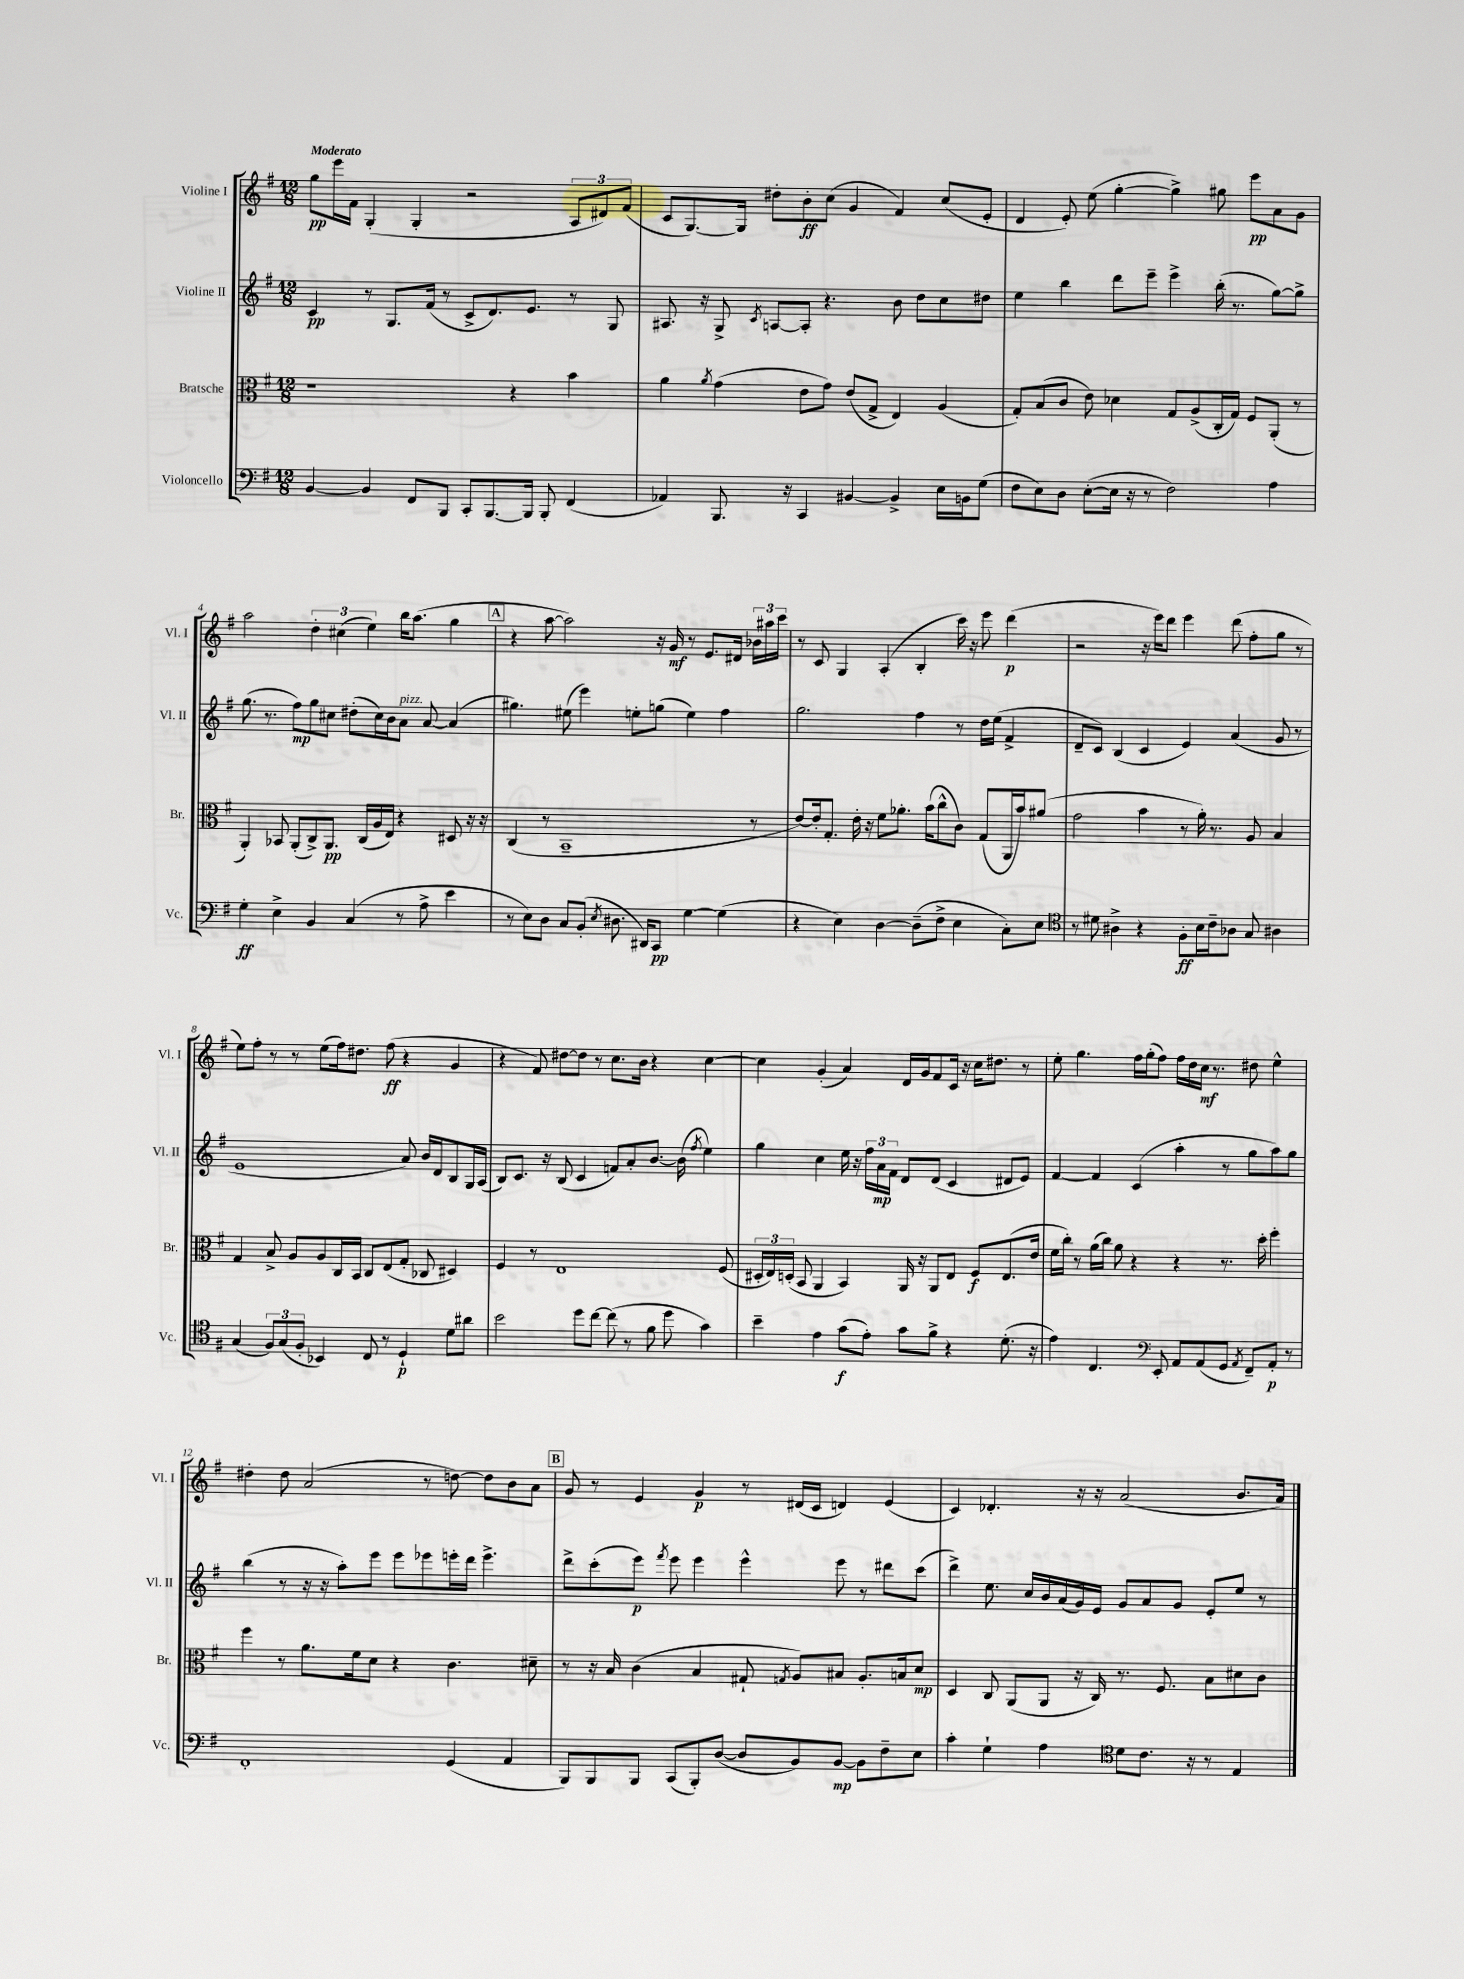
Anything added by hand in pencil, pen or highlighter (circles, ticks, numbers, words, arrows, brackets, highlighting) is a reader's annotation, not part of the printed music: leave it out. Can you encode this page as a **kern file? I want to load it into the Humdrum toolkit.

**kern	**kern	**kern	**kern
*staff4	*staff3	*staff2	*staff1
*clefF4	*clefC3	*clefG2	*clefG2
*k[f#]	*k[f#]	*k[f#]	*k[f#]
*M12/8	*M12/8	*M12/8	*M12/8
[4BB	1r	4c	8gg
.	.	.	16eee
.	.	.	16f#
4BB]	.	8r	(4G'
.	.	8.G	.
8FF#	.	.	4G'
.	.	(16f#	.
8BBB	.	8r	.
8CC'	.	8c^	2r
[8.BBB	.	8.d)	.
.	4r	.	.
16BBB]	.	8.e	.
8BBB'	.	.	.
(4FF#	4b	8r	12A
.	.	.	12d#)
.	.	8G	.
.	.	.	(12f#
=	=	=	=
4AA-)	4a	8.A#	8c
.	.	.	[8.G)
.	.	16r	.
.	8qa	.	.
8.BBB	(4g	8G^	.
.	.	.	16G]
.	.	8qc	.
.	.	[8A	8dd#'
16r	.	.	.
4CC	8e	8A']	8b'
.	8g)	4.r	(8cc
[4BB#	(8e	.	4g
.	8G^	.	.
4BB#^]	4E)	8b	4f#)
.	.	8dd	.
16E	(4A	8cc	(8cc
16BB	.	.	.
(8G	.	8dd#	8e'
=	=	=	=
8F#	8G')	4ee	4d
8E)	(8B	.	.
8D	8c	4bb	8e')
([8E'	8e)	.	(8ee
16E]	4d-	8ddd	[4gg'
16r	.	.	.
8r	.	8eee~	.
2F#)	8G	4eee^	4gg^])
.	(8A^	.	.
.	16C'	(16bb'	8gg#
.	16G)	8.r	.
.	8F#	.	8eee
4A	(8AA'	[8gg)	8a
.	8r	8gg^]	8g
=	=	=	=
4G'	4AA')	(8.gg	2aa
.	.	8.r	.
4E^	8BB-	.	.
.	(8AA'	8ff#)	.
4BB	8C^)	8gg	6dd'
.	8.AA	8cc#	.
.	.	.	(6cc#
(4C	.	(8dd#'	.
.	(16C	.	.
.	.	.	6ee)
.	16A	16cc#)	.
.	16E)	16b	.
8r	4r	8a	16bb
.	.	.	(8.aa
8A^	.	[8a	.
4e	8D#	(4a]	4gg
.	16r	.	.
.	16r	.	.
=	=	=	=
8r	(4C	4.gg#)	4r
8E)	.	.	.
8D	8r	.	[8aa
8C	1BB~	(8ee#	2aa])
(8BB'	.	4eee)	.
8qE	.	.	.
8.D#	.	.	.
.	.	8ee'	.
16DD#)	.	.	.
8CC	.	(8gg	16r
.	.	.	16g
[4G	.	4ee)	8r
.	.	.	8.e
(4G]	.	4ff#	.
.	.	.	16d#
.	8r	.	24b-
.	.	.	24aa#
.	.	.	24ccc
=	=	=	=
4r	[8e)	2.gg	8r
.	16e']	.	8c
.	8.G'	.	.
4E)	.	.	4G
.	16e'	.	.
.	16r	.	.
[4D	8f#	.	(4A'
.	8.a-'	.	.
(8D~]	.	4ff#	4B'
.	(16b	.	.
8F#^	8cc^^	.	.
4E	8c)	8r	16ccc)
.	.	.	16r
.	(8G	16dd	8eee
.	.	(16ee	.
8C')	16AA	4f#^	(4ddd
.	16b)	.	.
8E	(8a#	.	.
=	=	=	=
*clefC4	*	*	*
8r	2g	8d~	2r
8d#	.	8c)	.
4A#^	.	(4B	.
4r	4b	4c	16r
.	.	.	16eee)
.	.	.	8ddd
8F#'	8r	4e)	4eee
16B	16a')	.	.
16c~	8.r	.	.
8A-	.	(4a	(8ddd
8G	8A	.	8ff#'
4A#	4B	8g	8gg
.	.	8r	8r
=	=	=	=
(4G	4G	1e	8ee)
.	.	.	8ff#'
12F#)	8B^	.	8r
(12G	.	.	.
.	8A	.	8r
12F#'	.	.	.
4BB-)	8A	.	(8ee
.	16C	.	16ff#)
.	16BB	.	8.dd#
8C	8C	.	.
8r	(8E	.	(8ff#
4D`	8G'	8a)	4r
.	8C-	16b	.
.	.	16d	.
8d	4D#)	8B	4g
8a#	.	16G	.
.	.	(16A	.
=	=	=	=
2b	4F#	8B)	4r
.	.	8.c	.
.	8r	.	8f#)
.	.	16r	.
.	1E	(8B	[8dd#
8dd	.	4c	8dd#]
[8cc	.	.	8r
(8cc]	.	8f)	8.cc
8r	.	8a'	.
.	.	.	16b
8f#	.	[8.b	4r
8dd	.	.	.
.	.	(16b]	.
.	.	8qff#	.
4g)	.	4ee)	[4cc
.	(8F#	.	.
=	=	=	=
4b~	24D#'	4gg	4cc]
.	24E)	.	.
.	(24D'	.	.
.	8BB	.	.
4e	4AA	4cc	(4g'
(8g	4BB)	16ee	4a)
.	.	16r	.
8e')	.	24ff#	.
.	.	24a	.
.	.	24f#	.
8g	16AA	8d	16d
.	16r	.	16g
8f#^	8AA	(8d	8f#
4r	8E	4c	16c
.	.	.	16r
.	8F#	.	16cc
.	.	.	8.dd#
(8.d'	(8.E	8d#	.
.	.	8e)	8r
16r	16e	.	.
=	=	=	=
4e)	16f#	[4f#	8ee'
.	16cc')	.	.
.	8r	.	4.gg
4.C	(16a	4f#]	.
.	16cc)	.	.
.	8a	.	.
.	4r	(4c	16ff#
.	.	.	(16gg'
*clefF4	*	*	*
8EE'	.	.	8ff#)
8AA	4r	4aa'	16ff#
.	.	.	16dd
(8AA	.	.	16cc
.	.	.	8.r
8GG	8.r	8r	.
8qAA	.	.	.
8FF#~)	.	8gg	8dd#
.	16dd'	.	.
8AA'	4ff#'	8aa)	4ee^^
8r	.	8gg	.
=	=	=	=
1FF#'	4ff#	(4bb	4dd#'
.	8r	8r	8dd#
.	8.a	16r	(2a
.	.	16r	.
.	.	8aa')	.
.	16f#	.	.
.	8d	8eee	.
.	4r	8eee	.
.	.	8eee-	8r
(4GG	4.c	16eee'	[8dd)
.	.	16ddd	.
.	.	4.eee^	8dd]
4AA	.	.	8b
.	8d#~	.	8a
=	=	=	=
8BBB)	8r	8ddd^	8g
8BBB	16r	(8ccc'	8r
.	16B	.	.
8BBB	(4c	8eee)	4e
.	.	8qfff#	.
(8CC	.	8eee	.
8BBB')	4B	4eee	4g
([8D	.	.	.
8D]	8G#`	4eee^^	8r
.	8qG	.	.
8BB)	8A)	.	(16d#
.	.	.	16c
[8BB	8B#	8eee	4d)
8BB]	8.A'	8r	.
8F#~	.	8ddd#	(4e
.	16B	.	.
8E	8d	(8ccc	.
=	=	=	=
4c'	4D	4ddd^)	4c)
4G`	8C	8.ee	4.d-'
.	(8AA	.	.
.	.	16cc	.
4A	8AA	16b	.
.	.	(16a	.
.	16r	16g)	16r
.	16C)	16e	16r
*clefC4	*	*	*
8d	8.r	8g	(2a
8.c	.	8a	.
.	8.F#	.	.
.	.	8g	.
16r	.	.	.
8r	8B	8e'	.
4E	8d#	8ee	8.b
.	8c	8r	.
.	.	.	16a)
==	==	==	==
*-	*-	*-	*-
